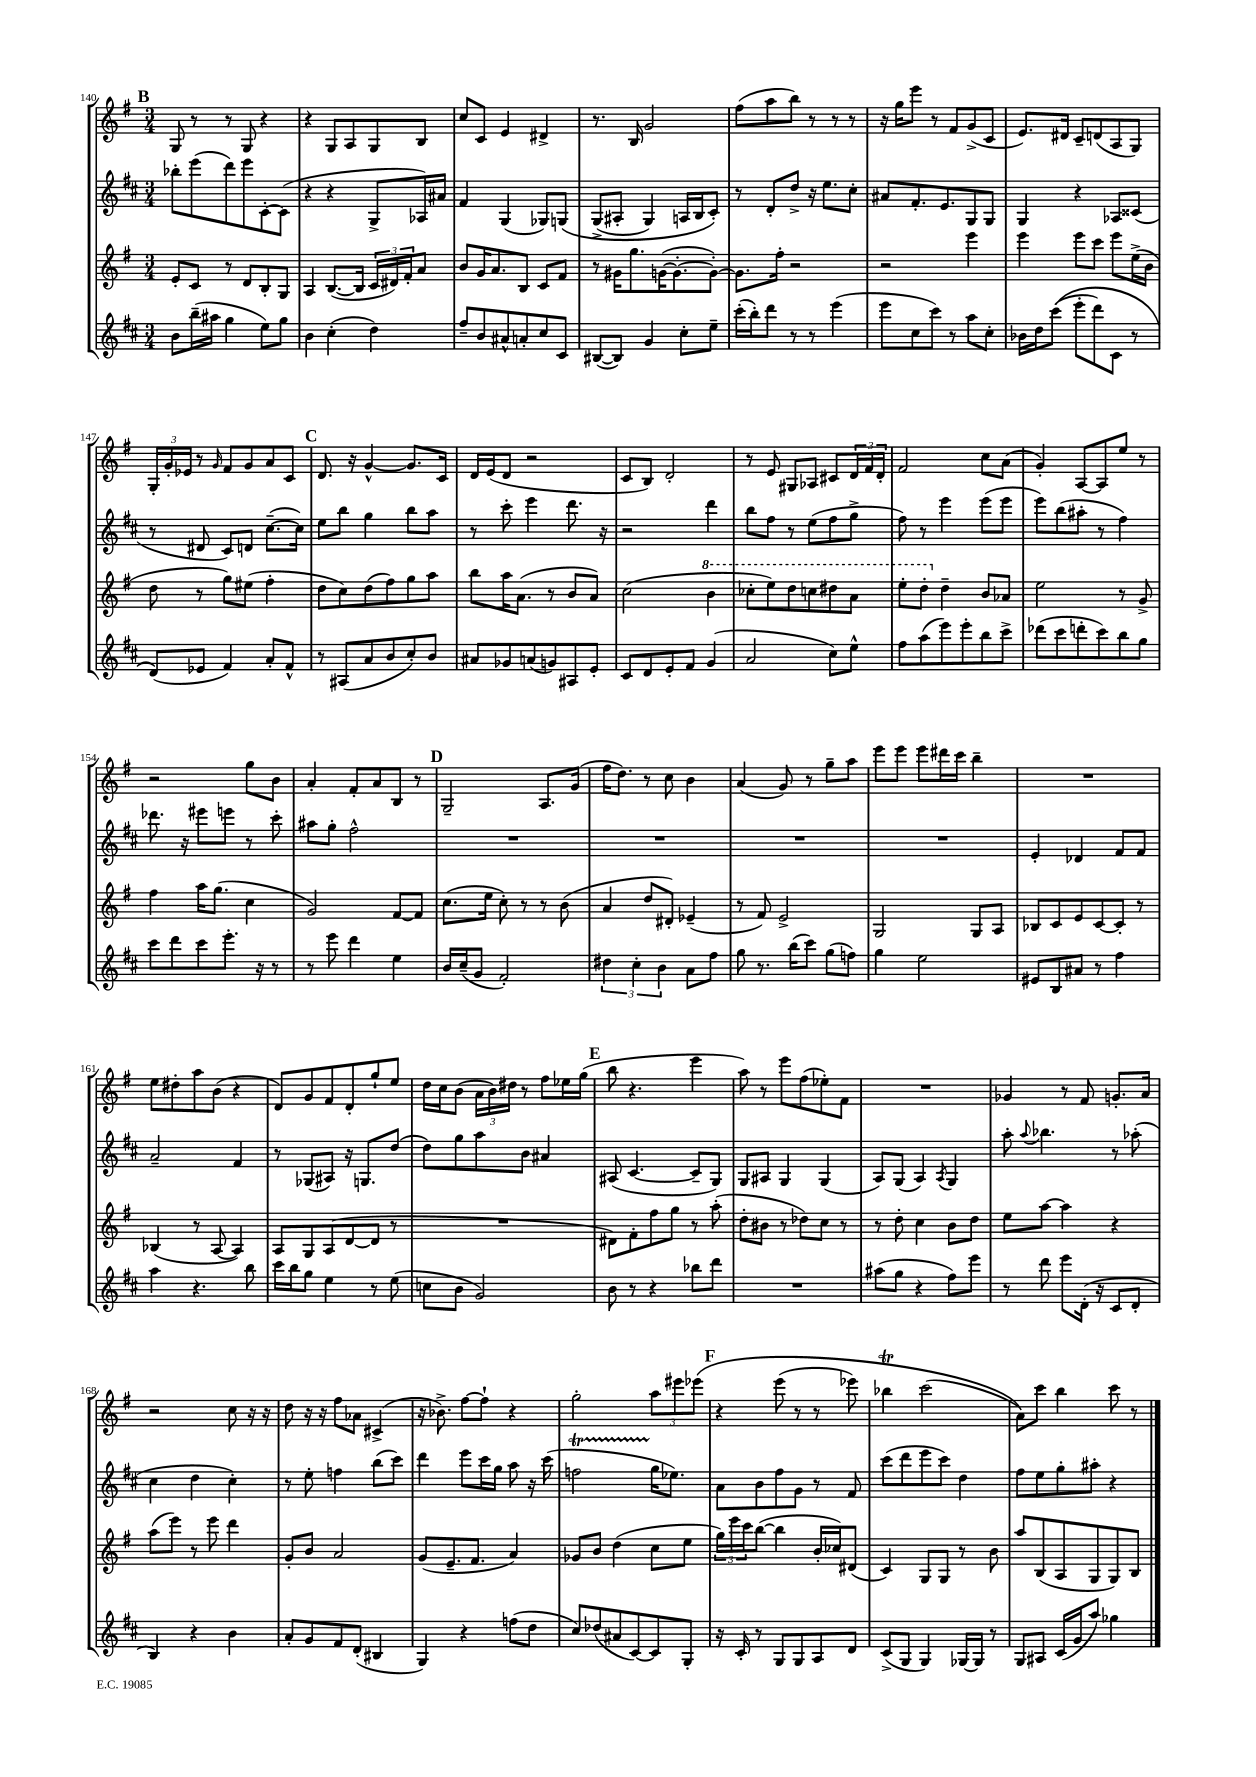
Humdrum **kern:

**kern	**kern	**kern	**kern
*staff4	*staff3	*staff2	*staff1
*clefG2	*clefG2	*clefG2	*clefG2
*k[f#c#]	*k[f#]	*k[f#c#]	*k[f#]
*M3/4	*M3/4	*M3/4	*M3/4
8b	8e'	8bb-'	8G
(16bb~	8c	(8eee	8r
16aa#	.	.	.
4gg	8r	8ddd)	8r
.	8d	8eee	8G
8ee)	8B'	[8c#'	4r
8gg	8G	(8c#]	.
=	=	=	=
4b	4A	4r	4r
(4cc#'	([8.B	4r	8G
.	.	.	8A
.	16B]	.	.
4dd)	24c	8G^	8G
.	24d#)	.	.
.	24f#'	.	.
.	8a	16A-)	8B
.	.	16a#	.
=	=	=	=
8ff#~	8b	4f#	8cc
8b	16g	.	8c
.	8.a	.	.
8a#^^	.	(4G	4e
8a'	8B	.	.
8cc#	8c	8G-)	4d#^
8c#	8f#	&(8G	.
=	=	=	=
([8B#	8r	(8G^	8.r
8B#])	16g#	8A#'	.
.	8.gg	.	16B
4g	.	4G)	2g
.	([16g	.	.
.	8.g'_	.	.
8cc#'	.	16A	.
.	.	16B	.
8ee~	8g'_)	8c#'&)	.
=	=	=	=
(16ccc#'	8.g]	8r	(8ff#
16bb')	.	.	.
8ddd	.	8d'	8aa
.	16ff#'	.	.
8r	2r	8dd^	8bb)
8r	.	16r	8r
.	.	8.ee	.
(4eee	.	.	8r
.	.	8cc#'	8r
=	=	=	=
8eee	2r	8a#	16r
.	.	.	16gg
8cc#	.	8.f#'	8eee
8ccc#)	.	.	8r
.	.	8.e	.
8r	.	.	8f#
8aa	4eee	8G	(8g^
8cc#'	.	8G	8c
=	=	=	=
16b-	4eee	4G	8.e)
16dd	.	.	.
&((8ccc#	.	.	.
.	.	.	16d#
8eee'	8eee	4r	8c~
8ddd)	8ccc	.	(8d
8c#	8eee	8A-	8A
8r	(16ee^	(8c##	8G)
.	16b	.	.
=	=	=	=
(8d&)	8dd	8r	24G'
.	.	.	24g'
.	.	.	24e-
8e-	8r	8d#	8r
.	.	.	16qqg
4f#)	8gg)	8c#)	8f#
.	(8ee#	8d	8g
8a'	4ff#'	([8.cc#~	8a
8f#^^	.	.	8c
.	.	16cc#])	.
=	=	=	=
8r	8dd	8ee	8.d
(8A#	8cc)	8bb	.
.	.	.	16r
8a	(8dd	4gg	[4g^^
8b	8ff#)	.	.
8cc#')	8gg	8bb	8.g]
8b	8aa	8aa	.
.	.	.	16c
=	=	=	=
8a#	8bb	8r	16d
.	.	.	(16e
8g-	16aa	8ccc#'	8d
.	(8.a	.	.
(8a	.	4eee	2r
8g)	8r	.	.
8A#	8b	8.ddd	.
8e'	8a)	.	.
.	.	16r	.
=	=	=	=
8c#	(2cc	2r	8c
8d	.	.	8B)
8e'	.	.	2d'
8f#	.	.	.
(4g	4bb	4ddd	.
=	=	=	=
2a	8ccc-'	8bb	8r
.	8eee)	8ff#	8e
.	8ddd	8r	8G#
.	8ccc	(8ee	8A-
8cc#)	8ddd#	8ff#	8c#
8ee^^	8aa	8gg^	24d
.	.	.	24f#
.	.	.	24d'
=	=	=	=
8ff#	8eee'	8ff#)	2f#
(8aa	8ddd'	8r	.
8eee)	4dd~	4eee	.
8eee'	.	.	.
8bb	8b	(8eee	8cc
8ccc#^	8a-	8eee	(8a
=	=	=	=
(8ddd-	2ee	8eee)	4g')
8ccc#	.	(8bb	.
8ddd'	.	8aa#'	[8A
8ccc#)	.	8r	8A]
8bb	8r	4ff#)	8ee
8gg	8g^	.	8r
=	=	=	=
8ccc#	4ff#	8.ddd-	2r
8ddd	.	.	.
.	.	16r	.
8ccc#	16aa	8eee#	.
.	(8.gg	.	.
8.eee'	.	8eee	.
.	4cc	8r	8gg
16r	.	.	.
8r	.	8ccc#'	8b
=	=	=	=
8r	2g)	8aa#	4a'
8eee	.	8gg'	.
4ddd	.	2ff#^^	8f#'
.	.	.	8a
4ee	[8f#	.	8B
.	8f#]	.	8r
=	=	=	=
16b	(8.cc	2.r	2G~
(16cc#~	.	.	.
8g	.	.	.
.	16ee	.	.
2f#')	8cc')	.	.
.	8r	.	.
.	8r	.	8.A
.	(8b	.	.
.	.	.	(16g
=	=	=	=
6dd#	4a	2.r	16ff#
.	.	.	8.dd)
6cc#'	.	.	.
.	8dd	.	8r
6b	.	.	.
.	8d#')	.	8cc
8a	(4e-~	.	4b
8ff#	.	.	.
=	=	=	=
8gg	8r	2.r	(4a
8.r	8f#)	.	.
.	2e^	.	8g)
(16bb	.	.	.
8ccc#)	.	.	8r
(8gg	.	.	8gg~
8ff)	.	.	8aa
=	=	=	=
4gg	2G	2.r	8eee
.	.	.	8eee
2ee	.	.	8eee
.	.	.	16ddd#
.	.	.	16ccc
.	8G	.	4bb~
.	8A	.	.
=	=	=	=
8e#	8B-	4e'	2.r
8B	8c	.	.
8a#	8e	4d-	.
8r	[8c	.	.
4ff#	8c']	8f#	.
.	8r	8f#	.
=	=	=	=
4aa	(4B-	2a~	8ee
.	.	.	8dd#'
4.r	8r	.	8aa
.	[8A	.	(8b
.	4A])	4f#	4r
8bb	.	.	.
=	=	=	=
16ccc#	8A	8r	8d)
16bb	.	.	.
8gg	8G	(8G-	8g
4ee	(8A	8A#)	8f#
.	[8d	16r	8d'
.	.	8.G	.
8r	8d]	.	8gg`
(8ee	8r	(8dd	8ee
=	=	=	=
8cc	2.r	8dd)	16dd
.	.	.	16cc
8b	.	8gg	(8b
2g)	.	8aa	24a
.	.	.	24b)
.	.	.	24dd#
.	.	8b	8r
.	.	4a#	8ff#
.	.	.	16ee-
.	.	.	(16gg
=	=	=	=
8b	8d#)	(8A#	8bb
8r	8f#'	[4.c#	4.r
4r	8ff#	.	.
.	8gg	.	.
8bb-	8r	8c#~]	4eee
8ddd	(8aa'	8G)	.
=	=	=	=
2.r	8dd'	8G	8aa)
.	8b#	8A#	8r
.	8r	4G	8eee
.	8dd-)	.	(8ff#
.	8cc	(4G	8ee-')
.	8r	.	8f#
=	=	=	=
(8aa#	8r	8A)	2.r
8gg	8dd'	(8G	.
4r	4cc	4A)	.
.	.	8qA	.
8ff#)	8b	4G	.
8eee	8dd	.	.
=	=	=	=
8r	8ee	8aa'	4g-
.	.	8qqaa	.
8ddd	[8aa	4.bb-	.
8eee	4aa]	.	8r
(16d'	.	.	8f#
16r	.	.	.
8c#	4r	8r	8.g'
8d'	.	(8aa-'	.
.	.	.	16a
=	=	=	=
4B)	(8aa	4cc#	2r
.	8eee)	.	.
4r	8r	4dd	.
.	8eee	.	.
4b	4ddd	4cc#')	8cc
.	.	.	16r
.	.	.	16r
=	=	=	=
8a'	8g'	8r	8dd
8g	8b	8ee'	16r
.	.	.	16r
8f#	2a	4ff	8ff#
(8d'	.	.	8a-
4B#	.	(8bb	(4c#^
.	.	8ccc#)	.
=	=	=	=
4G)	(8g	4ddd	16r
.	.	.	8.b-^)
.	8.e~	.	.
4r	.	8eee	[8ff#
.	8.f#	.	.
.	.	16ccc#	8ff#`]
.	.	16gg	.
(8ff	4a)	8aa	4r
8dd	.	16r	.
.	.	(16ccc#	.
=	=	=	=
8cc#)	8g-	2ff	2gg'
(8dd-	8b	.	.
8a#	(4dd	.	.
[8c#)	.	.	.
8c#]	8cc	16gg	12aa
.	.	8.ee-)	.
.	.	.	12eee#
8G'	8ee	.	.
.	.	.	&(12eee-
=	=	=	=
16r	24gg)	8a	4r
.	24eee	.	.
16c#'	.	.	.
.	24ccc	.	.
8r	([8bb	8b	.
8G	4bb]	8ff#	(8eee
8G	.	8g	8r
8A	16b'	8r	8r
.	16cc-)	.	.
8d	(8d#	8f#	8eee-)
=	=	=	=
(8c#^	4c)	(8ccc#	4bb-
8G	.	8ddd	.
4G)	8G	8eee	(2ccc
.	8G	8ccc#)	.
[16G-	8r	4dd	.
16G-]	.	.	.
8r	8b	.	.
=	=	=	=
8G	8aa	8ff#	8a)&)
8A#	(8B	8ee	8ccc
(16c#	8A	8gg'	4bb
16g	.	.	.
8aa)	8G	8aa#'	.
4gg-	8G)	4r	8ccc
.	8B	.	8r
==	==	==	==
*-	*-	*-	*-
